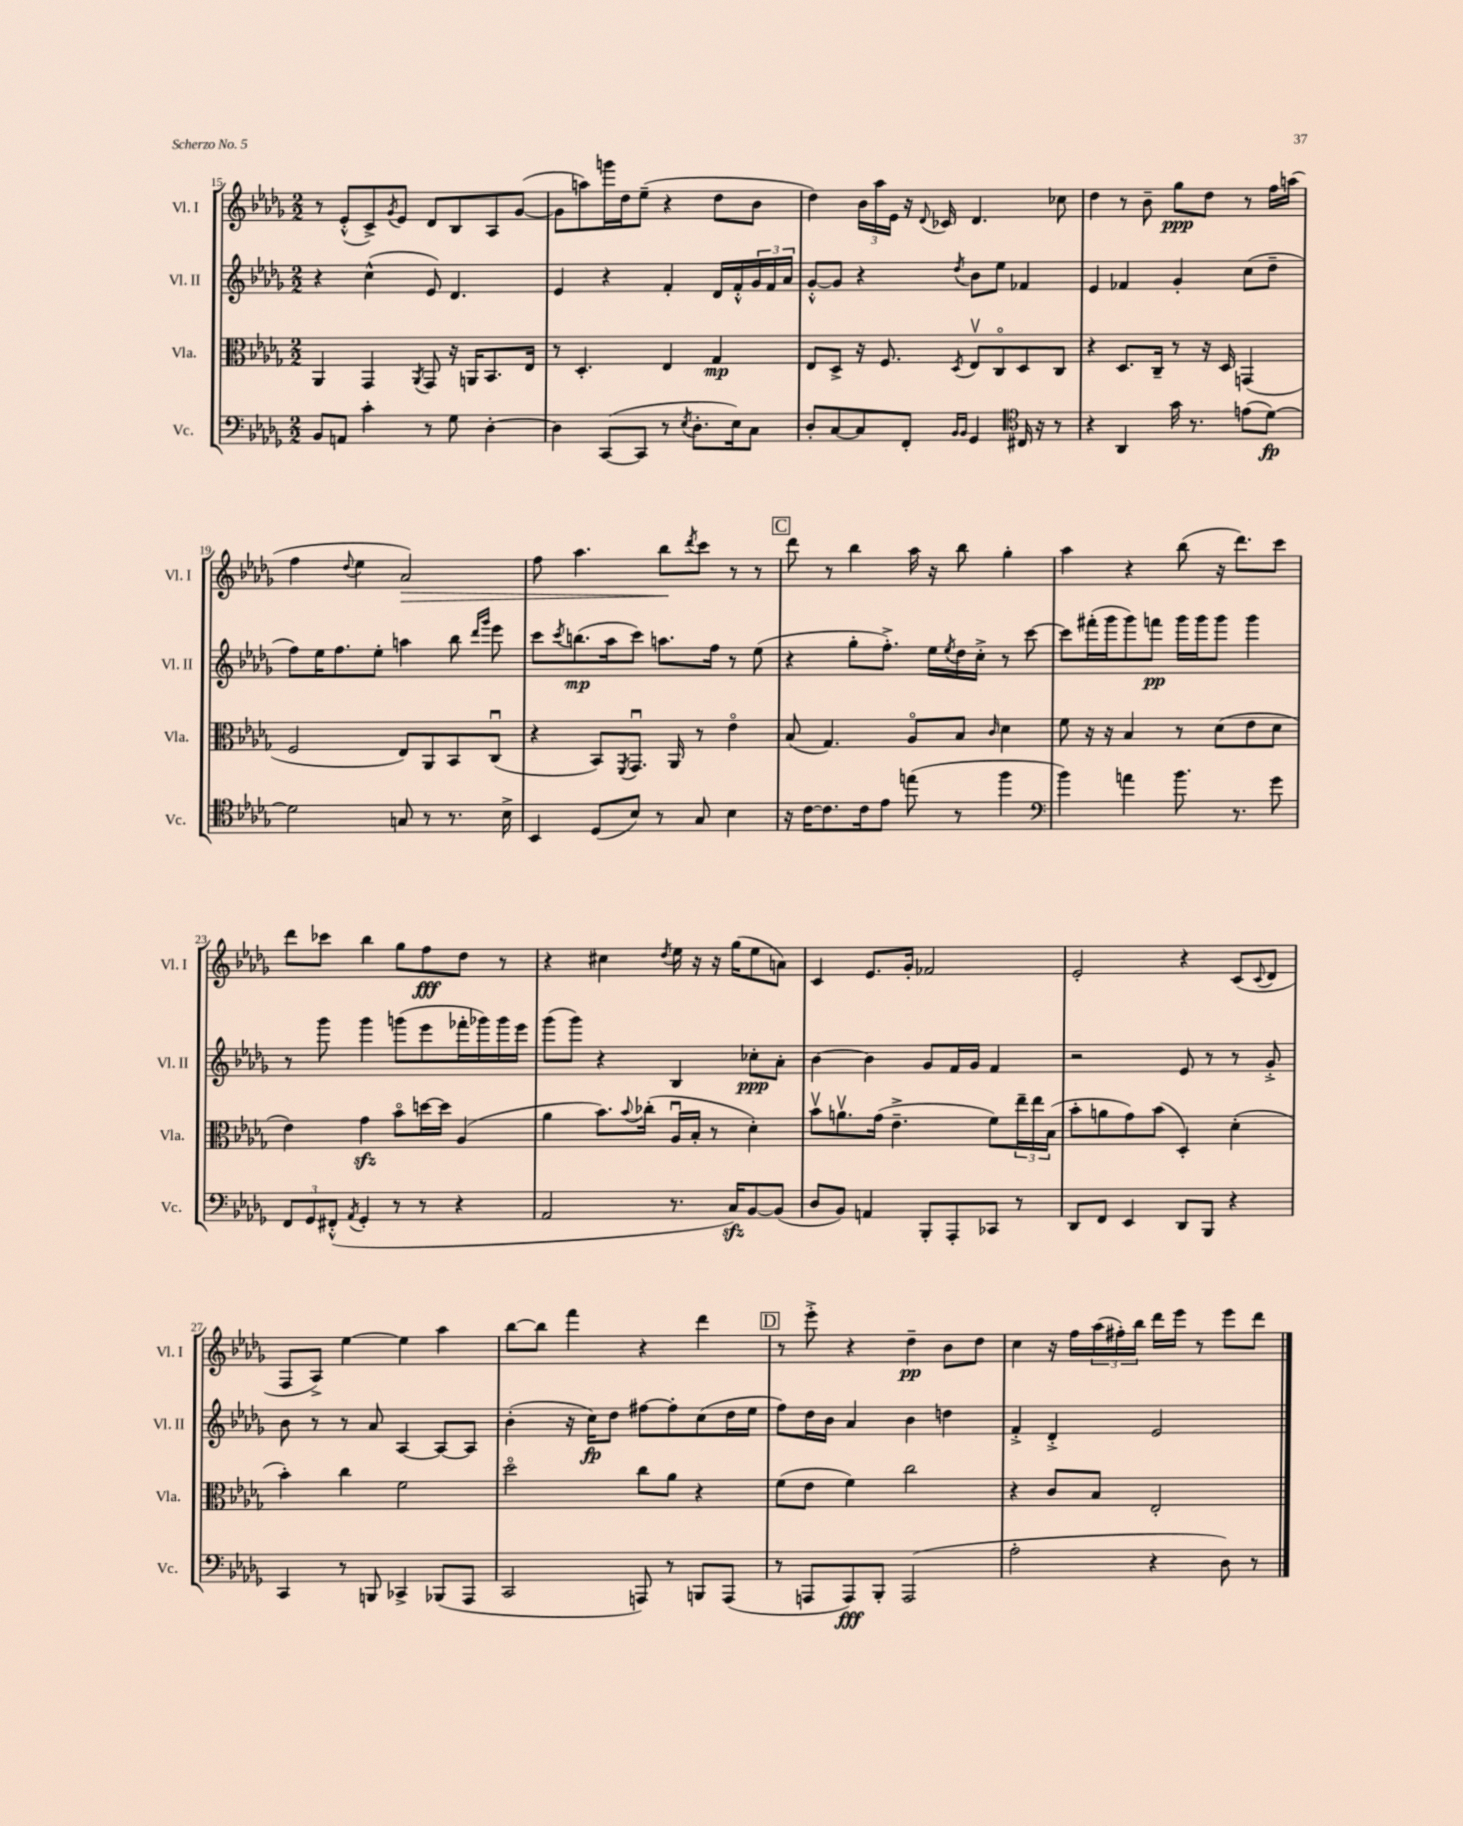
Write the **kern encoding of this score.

**kern	**kern	**kern	**kern
*staff4	*staff3	*staff2	*staff1
*clefF4	*clefC3	*clefG2	*clefG2
*k[b-e-a-d-g-]	*k[b-e-a-d-g-]	*k[b-e-a-d-g-]	*k[b-e-a-d-g-]
*M2/2	*M2/2	*M2/2	*M2/2
8BB-	4AA-	4r	8r
8AA	.	.	(8e-'^^
4c'	4GG-	(4cc^^	8c^)
.	.	.	8qg-
.	.	.	8e-
.	8qAA-	.	.
8r	8GG-	8e-)	8d-
8G-	16r	4.d-	8B-
.	16AA	.	.
[4D-'	8.BB-	.	8A-
.	.	.	([8g-
.	16E-	.	.
=	=	=	=
4D-]	8r	4e-	8g-]
.	4.D-'	.	8aa)
([8CC	.	4r	16ggg
.	.	.	16dd-
8CC]	.	.	(8ee-~
8r	4E-	4f'	4r
8qE-	.	.	.
8.D-'	.	.	.
.	4G-	16d-	8dd-
16E-)	.	16f'^^	.
8C	.	24g-	8b-
.	.	24f	.
.	.	24a-	.
=	=	=	=
8D-'	8E-	[8g-'^^	4dd-)
[8C	8D-^	8g-]	.
8C]	16r	4r	24b-
.	.	.	24aa-
.	8.F	.	.
.	.	.	24e-
8FF'	.	.	16r
.	.	.	8qqd-
.	.	.	16c-
16qqBB-	.	.	.
16qqBB-	8qD-	8qdd-	.
4GG-	8E-v	8b-	4.d-
.	8Co	8ee-	.
*clefC4	*	*	*
16C#	8D-	4f-	.
16r	.	.	.
8r	8C	.	8cc-
=	=	=	=
4r	4r	4e-	4dd-
4AA-	8.D-	4f-	8r
.	.	.	8b-~
.	16C~	.	.
16g-	8r	4g-'	8gg-
8.r	.	.	.
.	16r	.	8dd-
.	16D-	.	.
(8e	(4GG	(8cc	8r
[8d-)	.	8dd-~	16ff
.	.	.	(16aa
=	=	=	=
2d-]	2F	8ff)	4ff
.	.	16ee-	.
.	.	8.ff	.
.	.	.	8qqdd-
.	.	.	4ee-
.	.	8ee-'	.
8G	8E-)	4aa	2a-)
8r	8AA-	.	.
8.r	8BB-	8bb-	.
.	.	16qqddd-	.
.	.	16qqggg-	.
.	(8Cu	8eee-	.
16B-^	.	.	.
=	=	=	=
4BB-	4r	8ccc	8ff
.	.	8qccc	.
.	.	(8.bb	4.aa-
(8D-	8BB-)	.	.
.	.	16aa-	.
.	8qFF	.	.
8B-)	8.GG-u	8ccc)	.
8r	.	8.aa	8bb-
.	16AA-	.	.
.	.	.	8qddd-
8G-	8r	.	8ccc
.	.	16ff	.
4B-	4e-o	8r	8r
.	.	(8ee-	8r
=	=	=	=
16r	(8B-	4r	8ddd-
[16c	.	.	.
8.c]	4.G-)	.	8r
.	.	8gg-'	4bb-
16c	.	.	.
8e-	.	8.ff'^)	.
(8ee	8A-o	.	16aa-
.	.	16ee-	16r
.	.	8qee-	.
8r	8B-	16dd-	8bb-
.	.	16cc'^	.
.	16qqc	.	.
4ff	4d-	8r	4gg-'
.	.	[8ccc	.
=	=	=	=
*clefF4	*	*	*
4b-)	8f	8ccc]	4aa-
.	16r	(16fff#'	.
.	16r	16ggg-	.
4a	4B-	8ggg-)	4r
.	.	8fff	.
8.b-	8r	16ggg-	(8bb-
.	.	16ggg-	.
.	(8d-	8ggg-	16r
8.r	.	.	8.ddd-)
.	8e-	4ggg-	.
8g-	8d-	.	8ccc
=	=	=	=
12FF	4e-)	8r	8ddd-
12GG-	.	.	.
.	.	8ggg-	8ccc-
(12FF#'^^	.	.	.
8qAA-	.	.	.
4GG-'	4g-	4ggg-	4bb-
8r	8b-o	(8ggg	8gg-
8r	[16dd	8eee-	8ff
.	16dd]	.	.
4r	(4A-	16fff-'	8dd-
.	.	16ggg-)	.
.	.	16ggg-	8r
.	.	16eee-	.
=	=	=	=
2AA-	4a-	(8ggg-	4r
.	.	8ggg-)	.
.	8.b-)	4r	4cc#
.	8qqb-	.	.
.	(16cc-'	.	.
.	.	.	8qdd-
8.r	16A-u	4B-	16ee-
.	16B-'	.	16r
.	8r	.	16r
16C)	.	.	(16gg-
[8BB-	4d-')	8cc-'	8ee-
(8BB-]	.	8a-'	8a)
=	=	=	=
8D-	8b-v	[4b-	4c
8BB-)	8.av	.	.
4AA	.	4b-]	8.e-
.	(16g-	.	.
.	4.e-~^	.	.
.	.	.	16g-'
8BBB-'	.	8g-	2f-
8AAA-'	.	16f	.
.	.	16g-	.
8CC-	8f)	4f	.
8r	24ee-~	.	.
.	24ee-	.	.
.	(24B-	.	.
=	=	=	=
8DD-	8b-'	2r	2e-'
8FF	8a	.	.
4EE-	8g-)	.	.
.	(8b-	.	.
8DD-	4D-')	8e-	4r
8BBB-	.	8r	.
4r	(4d-'	8r	(8c
.	.	.	8qqc
.	.	8g-'^	8d-
=	=	=	=
4CC	4b-')	8b-	8F
.	.	8r	8A-^)
8r	4cc	8r	[4ee-
8BBB	.	8a-	.
4CC-^	2f	[4A-	4ee-]
(8BBB-	.	8A-_	4aa-
8AAA-	.	8A-]	.
=	=	=	=
2CC	2dd-o	(4b-'	[8bb-
.	.	.	8bb-]
.	.	16r	4fff
.	.	16cc)	.
.	.	8dd-	.
8AAA)	8cc	[8ff#	4r
8r	8a-	8ff#']	.
8BBB	4r	(8cc	4ddd-
(8AAA	.	16dd-	.
.	.	16ee-	.
=	=	=	=
8r	(8f	8ff)	8r
8AAA	8e-	16dd-	8eee-'^
.	.	16b-	.
8AAA)	4f)	4a-	4r
8BBB-'	.	.	.
(2AAA	2cc	4b-	4dd-~
.	.	4dd	8b-
.	.	.	8dd-
=	=	=	=
2A-'	4r	4f'^	4cc
.	8c	4d-'^	16r
.	.	.	16ff
.	8B-	.	(24aa-
.	.	.	24ff#')
.	.	.	24bb-
4r	2E-'	2e-	16ddd-
.	.	.	16eee-
.	.	.	8r
8D-)	.	.	8eee-
8r	.	.	8ddd-
==	==	==	==
*-	*-	*-	*-
